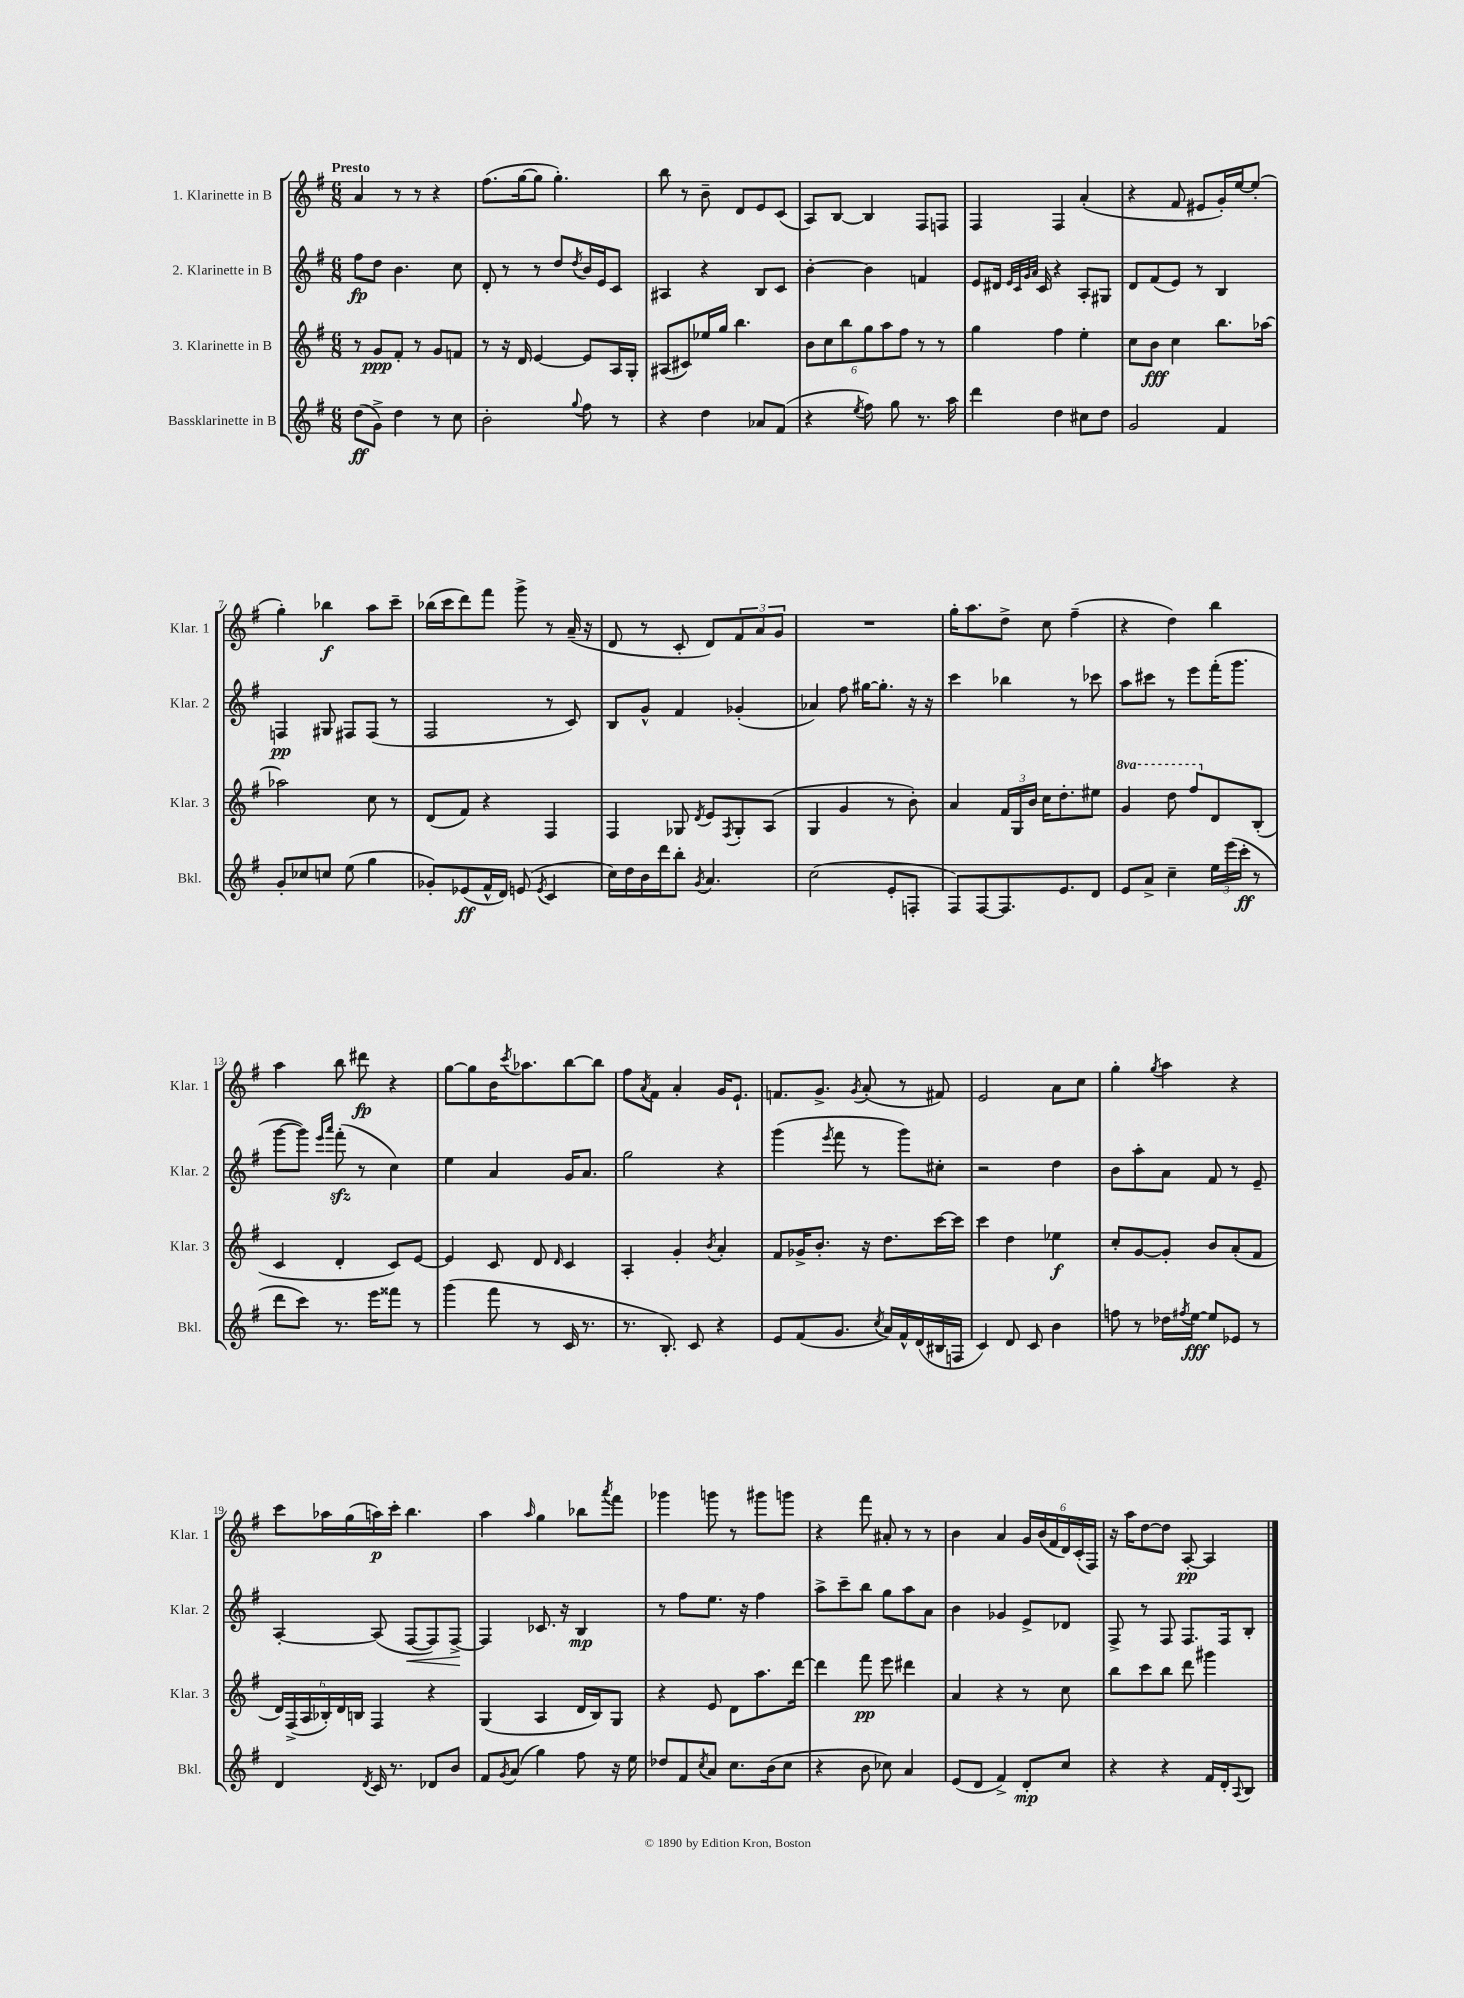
<<
\new StaffGroup <<
\new Staff = "s0" \with { instrumentName = "1. Klarinette in B" shortInstrumentName = "Klar. 1" } {
    \clef treble \key g \major \numericTimeSignature \time 6/8 \tempo "Presto"
    a'4 r8 r8 r4 |
    fis''8.( g''16~ g''8 g''4.-.) |
    b''8 r8 b'8-- d'8 e'8 c'8( |
    a8) b8~ b4 fis8 f8 |
    fis4 fis4 a'4-.( |
    r4 fis'8 eis'8 g'16-.) e''16~ e''8-.( |
    g''4-.) bes''4\f a''8 c'''8-- |
    bes''16( c'''16 d'''8) fis'''8 g'''8-> r8 a'16--( r16 |
    d'8 r8 c'8-. d'8) \tuplet 3/2 { fis'8 a'8 g'8 } |
    R2. |
    g''16-. a''8. d''8-> c''8 fis''4--( |
    r4 d''4) b''4 |
    a''4 b''8 dis'''8\fp r4 |
    g''8~ g''8 b'16 \acciaccatura { c'''8 } aes''8. b''8~ b''8 |
    fis''8 \acciaccatura { a'8 } fis'8 a'4-. g'16 e'8.-! |
    f'8. g'8.-> \acciaccatura { g'8 } a'8-.( r8 fis'8) |
    e'2 a'8 c''8 |
    g''4-. \acciaccatura { g''8 } a''4 r4 |
    c'''8 aes''16 g''16( a''16\p) c'''16-. b''4. |
    a''4 \grace { a''16 } g''4 bes''8 \acciaccatura { a'''8 } fis'''8 |
    ges'''4 g'''8 r8 gis'''8 g'''8 |
    r4 fis'''8 ais'8-. r8 r8 |
    b'4 a'4 \tuplet 6/4 { g'16 b'16( fis'16 d'16) c'16-.( fis16) } |
    r16 a''16 d''8~ d''8 a8~-.\pp a4 \bar "|." |
}
\new Staff = "s1" \with { instrumentName = "2. Klarinette in B" shortInstrumentName = "Klar. 2" } {
    \clef treble \key g \major \numericTimeSignature \time 6/8
    fis''8\fp d''8 b'4. c''8 |
    d'8-. r8 r8 d''8 \acciaccatura { d''8 } b'16 e'16 c'8 |
    ais4 r4 b8 c'8 |
    b'4~-. b'4 f'4 |
    e'8 dis'16 \grace { e'32 c'32 g'32 a'32 } c'16 r4 a8-. gis8 |
    d'8 fis'8( e'8) r8 b4 |
    f4\pp gis8 fis8 fis8( r8 |
    fis2 r8 c'8) |
    b8 g'8-^ fis'4 ges'4-.( |
    aes'4) fis''8 gis''16~ gis''8.-. r16 r16 |
    c'''4 bes''4 r8 ces'''8 |
    a''8 cis'''8 r8 e'''8 fis'''16-.( g'''8. |
    g'''8~ g'''8) \grace { e'''16 a'''16 } fis'''8-.\sfz( r8 c''4) |
    e''4 a'4 g'16 a'8. |
    g''2 r4 |
    g'''4( \acciaccatura { e'''8 } fis'''8 r8 g'''8) cis''8-. |
    r2 d''4 |
    b'8 a''8-. a'8 fis'8 r8 e'8-- |
    a4~-. a8( fis8~\< fis8) fis8~->\! |
    fis4 ces'8. r16 b4\mp |
    r8 fis''8 e''8. r16 fis''4 |
    a''8-> c'''8-- b''8 g''8 a''8 a'8 |
    b'4 ges'4 e'8-> des'8 |
    fis8-> r8 fis8 fis8. fis16 b8-. \bar "|." |
}
\new Staff = "s2" \with { instrumentName = "3. Klarinette in B" shortInstrumentName = "Klar. 3" } {
    \clef treble \key g \major \numericTimeSignature \time 6/8 \set Staff.ottavationMarkups = #ottavation-simple-ordinals
    r8 g'8\ppp fis'8-. r8 g'8 f'8 |
    r8 r16 d'16 e'4~ e'8 a16 g16-. |
    ais8( cis'8) ees''16 g''16 b''4. |
    \tuplet 6/4 { b'8 c''8 b''8 g''8 a''8 fis''8 } r8 r8 |
    g''4 fis''4 e''4-. |
    c''8 b'8\fff c''4 b''8. aes''16~ |
    aes''2 c''8 r8 |
    d'8( fis'8) r4 fis4 |
    fis4 ges8 \acciaccatura { d'8 } e'8 \acciaccatura { fis8 } ges8-. a8( |
    g4 g'4 r8 b'8-.) |
    a'4 \tuplet 3/2 { fis'16 g16 b'16 } c''16 d''8.-. eis''8 |
    \ottava #1 g''4 d'''8 fis'''8 \ottava #0 d'8 b8-.( |
    c'4 d'4-. c'8) e'8~ |
    e'4 c'8 d'8 \grace { d'16 } c'4 |
    a4-. g'4-. \acciaccatura { b'8 } a'4-. |
    fis'8 ges'16-> b'8.-. r16 d''8. c'''16~ c'''16 |
    c'''4 d''4 ees''4\f |
    c''8-. g'8~ g'8-. b'8 a'8-.( fis'8 |
    \tuplet 6/4 { d'16) fis16->( a16 bes16-.) d'16 b16 } fis4 r4 |
    g4( a4 d'16 b16) g8 |
    r4 e'8 d'8 a''8. d'''16~ |
    d'''4 fis'''8\pp e'''8 dis'''4 |
    a'4 r4 r8 c''8 |
    b''8 c'''8 b''8 d'''8 gis'''4 \bar "|." |
}
\new Staff = "s3" \with { instrumentName = "Bassklarinette in B" shortInstrumentName = "Bkl." } {
    \clef treble \key g \major \numericTimeSignature \time 6/8
    d''8\ff( g'8->) d''4 r8 c''8 |
    b'2-. \appoggiatura { g''8 } fis''8 r8 |
    r4 d''4 aes'8 fis'8( |
    r4 \acciaccatura { e''8 } fis''8) g''8 r8. a''16 |
    d'''4 d''4 cis''8 d''8 |
    g'2 fis'4 |
    g'8-. ces''8 c''8 e''8( g''4 |
    ges'8-.) ees'8\ff( fis'16-^ d'16) e'8( \acciaccatura { e'8 } c'4 |
    c''16) d''16 b'16 d'''16 b''8-. \acciaccatura { g'8 } a'4. |
    c''2( e'8-. f8-. |
    fis8) fis8~ fis8. e'8. d'8 |
    e'8 a'8-> c''4-- \tuplet 3/2 { e''16 e'''16( c'''16-.\ff } r8 |
    d'''8 c'''8) r8. e'''16 fisis'''8 r8 |
    g'''4( fis'''8 r8 c'16 r8. |
    r8. b8.-.) c'8 r4 |
    e'8 fis'8( g'8. \acciaccatura { c''8 } a'16) fis'16-^ d'16( bis16 f16 |
    c'4) d'8 c'8 b'4 |
    f''8 r8 des''16 \acciaccatura { fis''8 } e''16~\fff e''8 ees'8 r8 |
    d'4 \acciaccatura { d'8 } c'16 r8. des'8 b'8 |
    fis'8 \acciaccatura { g'8 } a'8( g''4) fis''8 r16 e''16 |
    des''8 fis'8 \acciaccatura { c''8 } a'8 c''8. b'16( c''8 |
    r4 b'8 ces''8) a'4 |
    e'8( d'8 fis'4->) d'8-.\mp c''8 |
    r4 r4 fis'16 d'16-. \appoggiatura { a8 } b8 \bar "|." |
}
>>
>>
